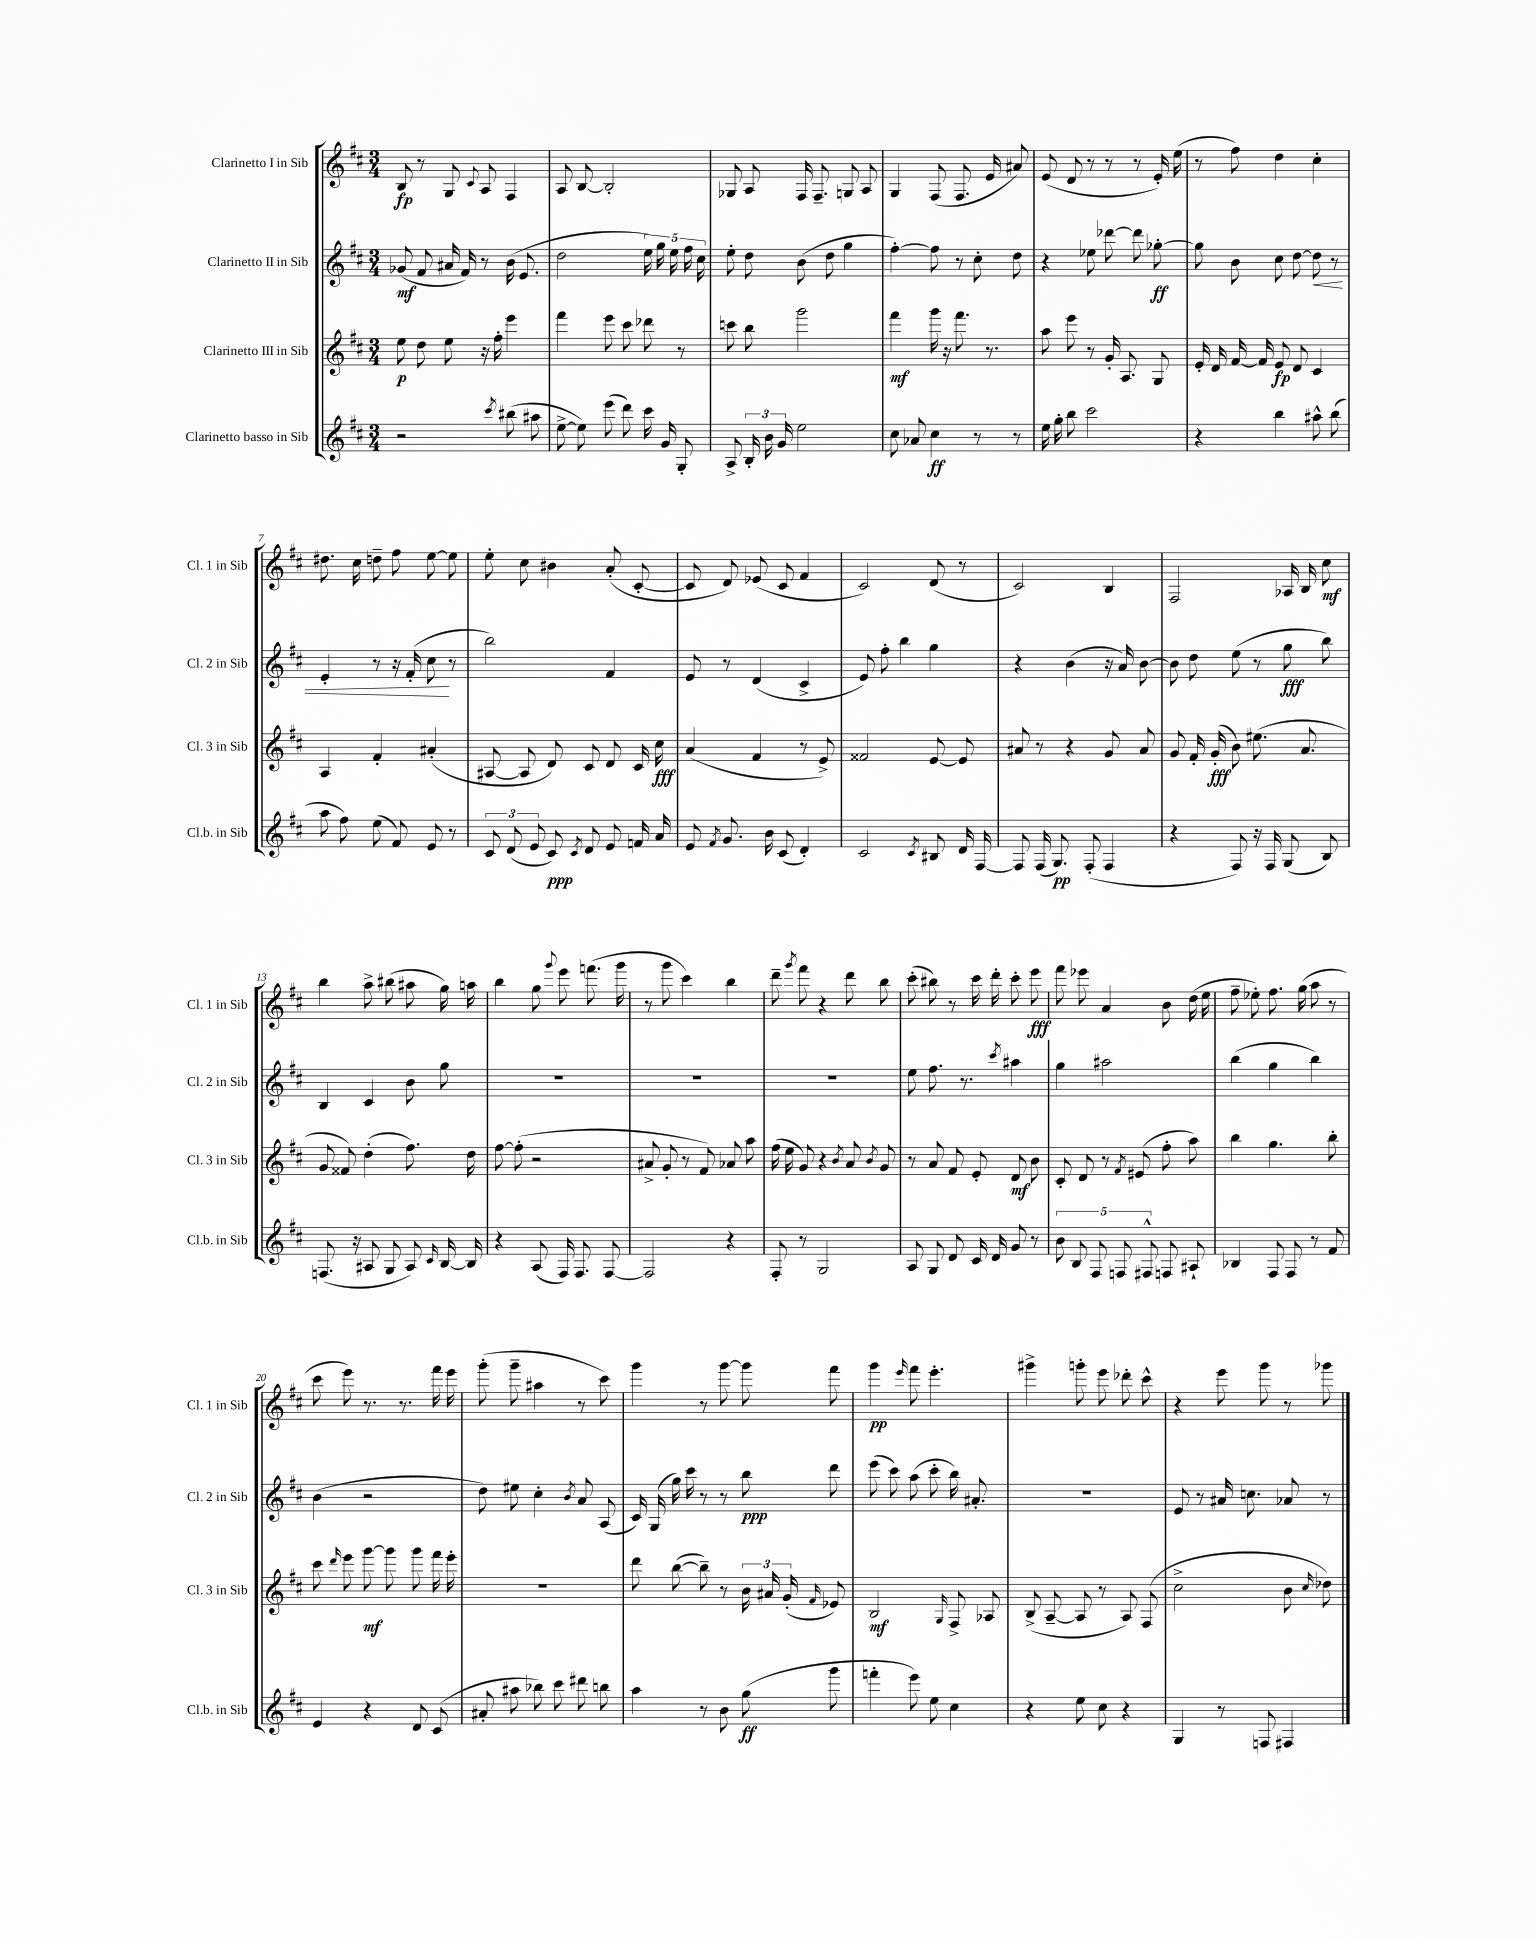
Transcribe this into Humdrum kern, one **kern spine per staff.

**kern	**kern	**kern	**kern
*staff4	*staff3	*staff2	*staff1
*clefG2	*clefG2	*clefG2	*clefG2
*k[f#c#]	*k[f#c#]	*k[f#c#]	*k[f#c#]
*M3/4	*M3/4	*M3/4	*M3/4
2r	8ee	(8g-	8B
.	8dd	8f#	8r
.	8ee	16a#	8G
.	.	16f#)	.
.	.	.	8qqc#
.	16r	8r	8A
.	16ff#'	.	.
8qccc#	.	.	.
(8bb#	4eee	(16b	4F#
.	.	8.e	.
8aa#	.	.	.
=	=	=	=
[8ee^	4fff#	2dd	8A
8ee])	.	.	[8B
(8eee	8eee	.	2B']
8ddd)	8ccc#	.	.
16ccc#	8ddd-	20ee)	.
.	.	20gg	.
16g	.	.	.
.	.	20ee	.
8G'	8r	.	.
.	.	20ff#	.
.	.	20cc#	.
=	=	=	=
8A^	8ccc	8ee'	8G-
24B'	8bb	8dd	8A
24b	.	.	.
24g	.	.	.
2ee	2ggg	(8b	16F#
.	.	.	8.F#~
.	.	8dd	.
.	.	4gg	8G
.	.	.	8A
=	=	=	=
8cc#	4fff#	[4ff#')	4G
8a-	.	.	.
4cc#	16ggg	8ff#]	(8F#
.	16r	.	.
.	8.fff#	8r	8.F#
8r	.	8cc#'	.
.	8.r	.	16e
8r	.	8dd	8a#)
=	=	=	=
16ee	8aa	4r	(8e
16gg'	.	.	.
8bb	8eee	.	8d
2ccc#	8r	8ee-	8r
.	16g'	[8ddd-	8r
.	8.A	.	.
.	.	8ddd-]	8r
.	8G	[8gg-'	16e')
.	.	.	(16ee
=	=	=	=
4r	16e'	8gg-]	8r
.	16d	.	.
.	[16f#	8b	8ff#)
.	16f#]	.	.
4bb	8e	8cc#	4dd
.	8d	[8dd	.
8aa#^^	4c#	8dd]	4cc#'
(8bb	.	8r	.
=	=	=	=
8aa	4A	4e'	8.dd#
8ff#)	.	.	.
.	.	.	16cc#
(8ee	4f#'	8r	8dd~
8f#)	.	16r	8ff#
.	.	(16f#'	.
8e	(4a#'	8cc#	[8ee
8r	.	8r	8ee]
=	=	=	=
12c#	[8A#	2bb)	8ee'
(12d	.	.	.
.	8A#]	.	8cc#
12e	.	.	.
8c#)	8d)	.	4b#
8qc#	.	.	.
8d	8c#	.	.
8e	8d	4f#	(8a'
16f	16c#	.	[8c#'
16a	16cc#	.	.
=	=	=	=
8e	(4a	8e	8c#]
8qf#	.	.	.
8.g	.	8r	8d)
.	4f#	(4d	(8e-
16b	.	.	.
(8c#	.	.	8c#
4d')	8r	4c#^	4f#
.	8e^)	.	.
=	=	=	=
2c#	2f##	8e)	2c#)
.	.	8ff#'	.
.	.	4bb	.
8qc#	.	.	.
8B#	[8e	4gg	(8d
16d	8e]	.	8r
[16F#	.	.	.
=	=	=	=
8F#]	8a#	4r	2c#)
(16F#	8r	.	.
8.G)	.	.	.
.	4r	(4b	.
(8F#'	.	.	.
4F#	8g	16r	4B
.	.	16a)	.
.	8a#	[8b	.
=	=	=	=
4r	8g	8b]	2F#
.	16f#'	8dd	.
.	(16g'	.	.
8F#)	8b)	(8ee	.
16r	(8.ee#	8r	.
16F#	.	.	.
(8G	.	8gg	16A-
.	8.a	.	16B
8B)	.	8bb)	8cc#
=	=	=	=
(8.F	8g	4B	4bb
.	8f##)	.	.
16r	.	.	.
8A#	(4dd'	4c#	8aa^
8G	.	.	(8bb#
8A#)	8.ff#)	8b	8aa#
16qqc#	.	.	.
[16B	.	8gg	16gg)
16B]	16dd	.	16aa
=	=	=	=
4r	[8ff#	2.r	4bb
.	(8ff#']	.	.
(8A	2r	.	8gg
.	.	.	8qqggg
16F#)	.	.	8eee
8.F#	.	.	.
.	.	.	(8.fff
[8F#	.	.	.
.	.	.	16ggg
=	=	=	=
2F#]	8a#^	2.r	8r
.	8g'	.	8ggg
.	8r	.	4ccc#)
.	8f#)	.	.
4r	8a-	.	4bb
.	8aa	.	.
=	=	=	=
8F#'	(16ff#	2.r	8ddd~
.	16ee	.	.
.	.	.	8qggg
8r	8g)	.	8fff#
2G	4r	.	4r
.	8qb	.	.
.	8a	.	8ddd
.	8qb	.	.
.	8g	.	8bb
=	=	=	=
8A	8r	8ee	(8ccc#'
8G	8a	8.ff#	8bb#)
8d	8f#	.	8r
.	.	8.r	.
16c#	8e'	.	16ccc#
16d	.	.	16ddd'
.	.	8qccc#	.
8g	8d	4aa#	8ccc#'
8r	8b	.	8eee
=	=	=	=
10b	8c#'	4gg	8fff#
10B	.	.	.
.	8d	.	8eee-
10F#	.	.	.
.	8r	2aa#	4a
10F	.	.	.
.	8qf#	.	.
.	(8e#	.	.
10F#^^	.	.	.
8F	8ff#'	.	8b
8A#`	8aa)	.	(16dd
.	.	.	16ee
=	=	=	=
4B-	4bb	(4bb	8ff#~
.	.	.	8ee-')
8F#	4.gg	4gg	8.ff#
8F#	.	.	.
.	.	.	(16gg
8r	.	4bb)	8aa
8f#	8bb'	.	8r
=	=	=	=
4e	8ccc#	(4b	8ccc#
.	16qqddd	.	.
.	8eee	.	8eee)
4r	[8ggg	2r	8.r
.	8ggg]	.	.
.	.	.	8.r
8d	8ggg	.	.
(8c#	16fff#	.	16fff#
.	16eee'	.	16eee
=	=	=	=
8a#'	2.r	8dd)	(8ggg'
8aa#	.	8ee#	8ggg~
8bb-)	.	4cc#'	4aa#
8ccc#	.	.	.
.	.	8qb	.
8ddd#	.	8a	8r
8bb	.	(8A	8ccc#)
=	=	=	=
4aa	8ddd	16c#)	4ggg
.	.	(16G	.
.	([8bb	16gg)	.
.	.	16ccc#	.
8r	8bb~])	8r	8r
8b	8r	8r	[8ggg
(8gg	24b	8bb	8ggg]
.	24a#	.	.
.	(24g'	.	.
.	16qqf#	.	.
8ggg	8e-)	8ddd	8fff#
=	=	=	=
4fff'	2B	(8eee	4ggg
.	.	8ccc#)	.
.	.	.	16qqeee
8eee)	.	(8aa	8fff#
8ee	.	8ccc#'	4.eee'
.	16qqG	.	.
4cc#	8F#^	16bb)	.
.	.	8.a#'	.
.	8A-	.	.
=	=	=	=
4r	(8B^	2.r	4ggg#^
.	[8A~	.	.
8ee	8A]	.	8ggg'
8cc#	8r	.	8eee
4r	8A)	.	8ddd-'
.	(8F#	.	8ccc#^^
=	=	=	=
4G	2cc#^	8e	4r
.	.	8r	.
8r	.	16a#	8eee
.	.	8.cc	.
8F	.	.	8ggg
4F#	8b	8a-	8r
.	16qqcc#	.	.
.	8dd-)	8r	8ggg-
==	==	==	==
*-	*-	*-	*-
